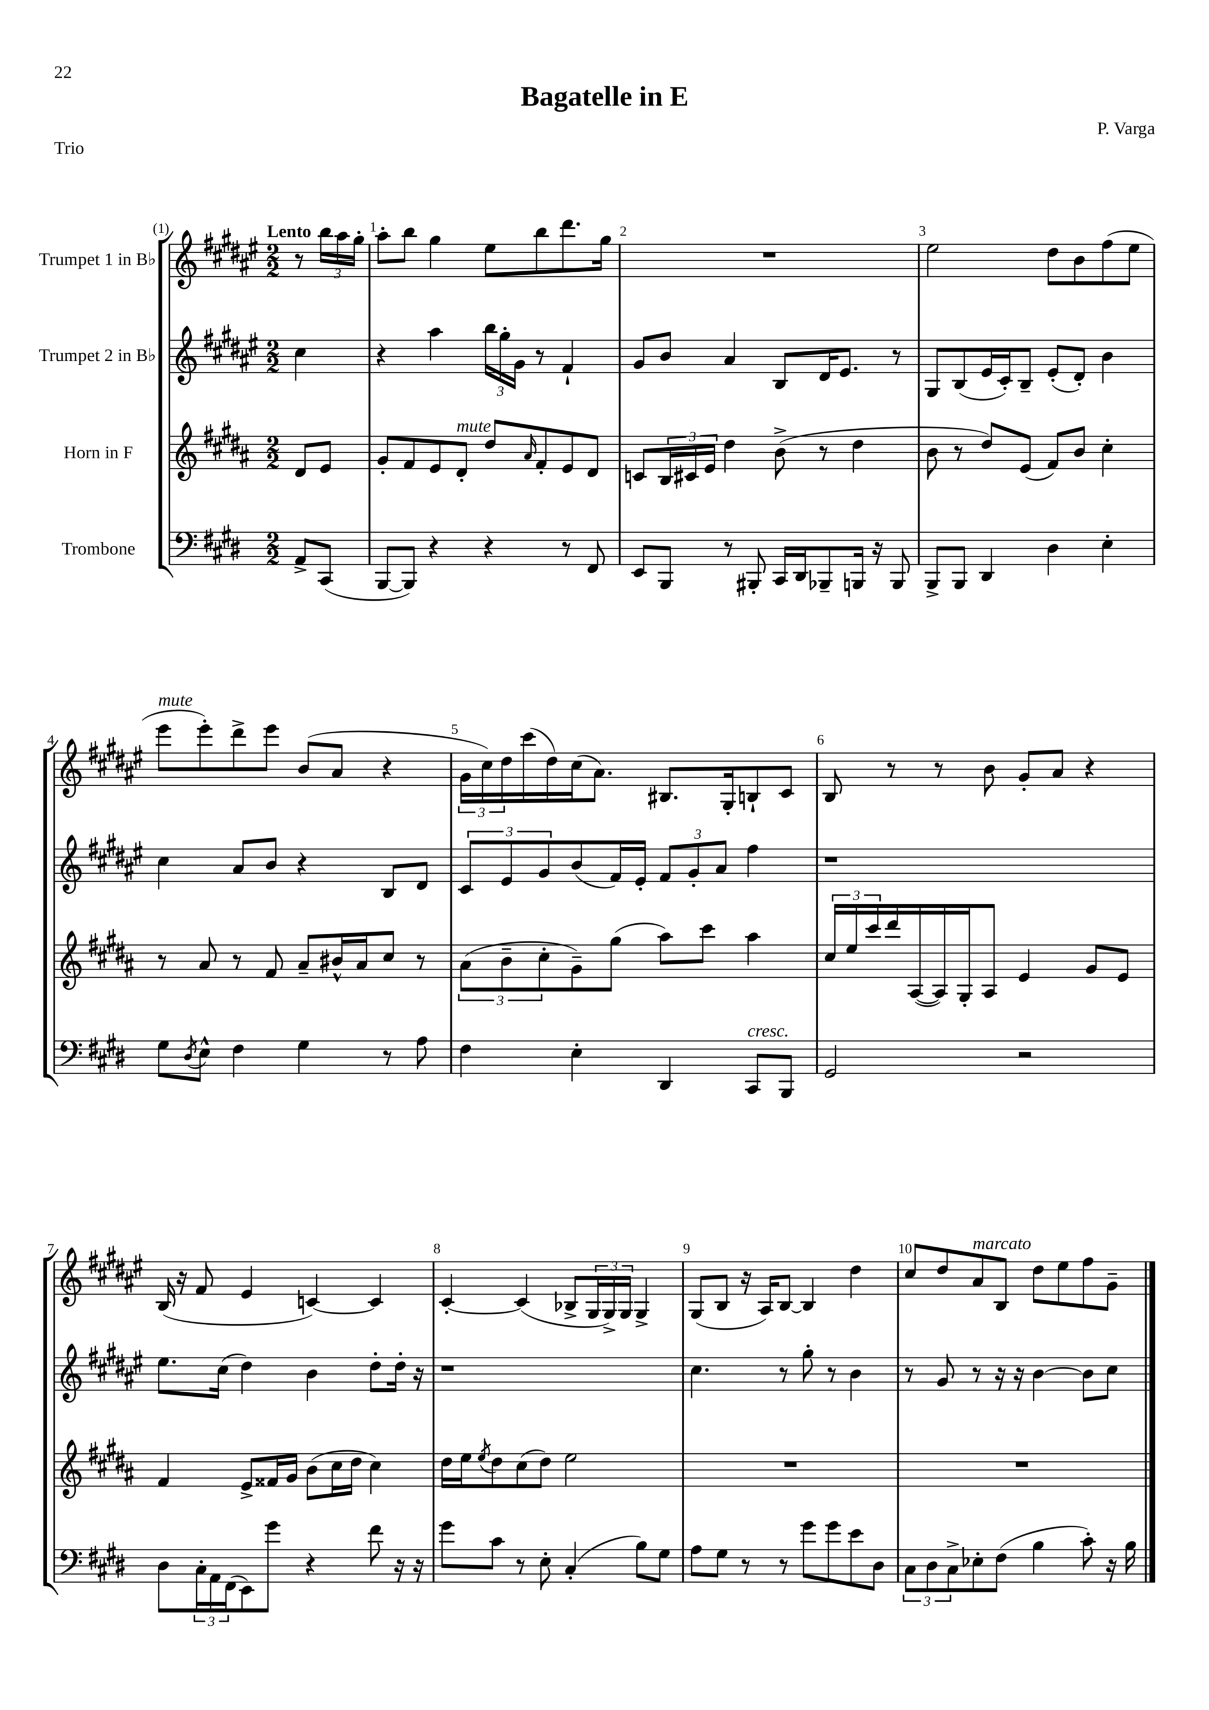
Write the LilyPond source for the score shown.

\header { title = "Bagatelle in E" composer = "P. Varga" piece = "Trio" }
<<
\new StaffGroup <<
\new Staff = "s0" \with { instrumentName = "Trumpet 1 in Bb" } {
    \clef treble \key fis \major \numericTimeSignature \time 2/2 \partial 4 \tempo "Lento"
    r8 \tuplet 3/2 { b''16 ais''16 gis''16-. } |
    ais''8-. b''8 gis''4 eis''8 b''8 dis'''8. gis''16 |
    R1 |
    eis''2 dis''8 b'8 fis''8( eis''8 |
    eis'''8^\markup { \italic "mute" } eis'''8-.) dis'''8-> eis'''8 b'8( ais'8 r4 |
    \tuplet 3/2 { gis'16 cis''16) dis''16 } cis'''16( dis''16) cis''16( ais'8.) bis8. gis16-. b8-! cis'8 |
    b8 r8 r8 b'8 gis'8-. ais'8 r4 |
    b16( r16 fis'8 eis'4 c'4~) c'4 |
    cis'4~-. cis'4( bes8-> \tuplet 3/2 { gis16 gis16->) gis16 } gis4-> |
    gis8( b8 r16 ais16) b8~ b4 dis''4 |
    cis''8 dis''8 ais'8^\markup { \italic "marcato" } b8 dis''8 eis''8 fis''8 gis'8-- \bar "|." |
}
\new Staff = "s1" \with { instrumentName = "Trumpet 2 in Bb" } {
    \clef treble \key fis \major \numericTimeSignature \time 2/2 \partial 4
    cis''4 |
    r4 ais''4 \tuplet 3/2 { b''16 gis''16-. gis'16 } r8 fis'4-! |
    gis'8 b'8 ais'4 b8 dis'16 eis'8. r8 |
    gis8 b8( eis'16 cis'16-.) b8-- eis'8-.( dis'8-.) b'4 |
    cis''4 ais'8 b'8 r4 b8 dis'8 |
    \tuplet 3/2 { cis'8 eis'8 gis'8 } b'8( fis'16) eis'16-. \tuplet 3/2 { fis'8 gis'8-. ais'8 } fis''4 |
    r1 |
    eis''8. cis''16( dis''4) b'4 dis''8-. dis''16-. r16 |
    r1 |
    cis''4. r8 gis''8-. r8 b'4 |
    r8 gis'8 r8 r16 r16 b'4~ b'8 cis''8 \bar "|." |
}
\new Staff = "s2" \with { instrumentName = "Horn in F" } {
    \clef treble \key b \major \numericTimeSignature \time 2/2 \partial 4
    dis'8 e'8 |
    gis'8-. fis'8 e'8 dis'8-.^\markup { \italic "mute" } dis''8 \grace { ais'16 } fis'8-. e'8 dis'8 |
    c'8 \tuplet 3/2 { b16 cis'16 e'16 } dis''4 b'8->( r8 dis''4 |
    b'8 r8 dis''8) e'8( fis'8) b'8 cis''4-. |
    r8 ais'8 r8 fis'8 ais'8-- bis'16-^ ais'16 cis''8 r8 |
    \tuplet 3/2 { ais'8( b'8-- cis''8-. } gis'8--) gis''8( ais''8) cis'''8 ais''4 |
    \tuplet 3/2 { cis''16 e''16 cis'''16 } dis'''16 ais16~( ais16) gis16-. ais8 e'4 gis'8 e'8 |
    fis'4 e'8-> fisis'16 gis'16 b'8( cis''16 dis''16 cis''4) |
    dis''16 e''16 \acciaccatura { e''8 } dis''8 cis''8( dis''8) e''2 |
    R1 |
    R1 \bar "|." |
}
\new Staff = "s3" \with { instrumentName = "Trombone" } {
    \clef bass \key e \major \numericTimeSignature \time 2/2 \partial 4
    a,8-> cis,8( |
    b,,8~ b,,8) r4 r4 r8 fis,8 |
    e,8 b,,8 r8 bis,,8-. cis,16 dis,16 bes,,8-- b,,16 r16 b,,8 |
    b,,8-> b,,8 dis,4 dis4 e4-. |
    gis8 \acciaccatura { dis8 } e8-^ fis4 gis4 r8 a8 |
    fis4 e4-. dis,4 cis,8^\markup { \italic "cresc." } b,,8 |
    gis,2 r2 |
    dis8 \tuplet 3/2 { cis16-. a,16 fis,16( } e,8) gis'8 r4 fis'8 r16 r16 |
    gis'8 cis'8 r8 e8-. cis4-.( b8) gis8 |
    a8 gis8 r8 r8 gis'8 gis'8 e'8 dis8 |
    \tuplet 3/2 { cis8 dis8 cis8-> } ees8-. fis8( b4 cis'8-.) r16 b16 \bar "|." |
}
>>
>>
\layout { \context { \Score \override BarNumber.break-visibility = ##(#f #t #t) barNumberVisibility = #all-bar-numbers-visible } }
